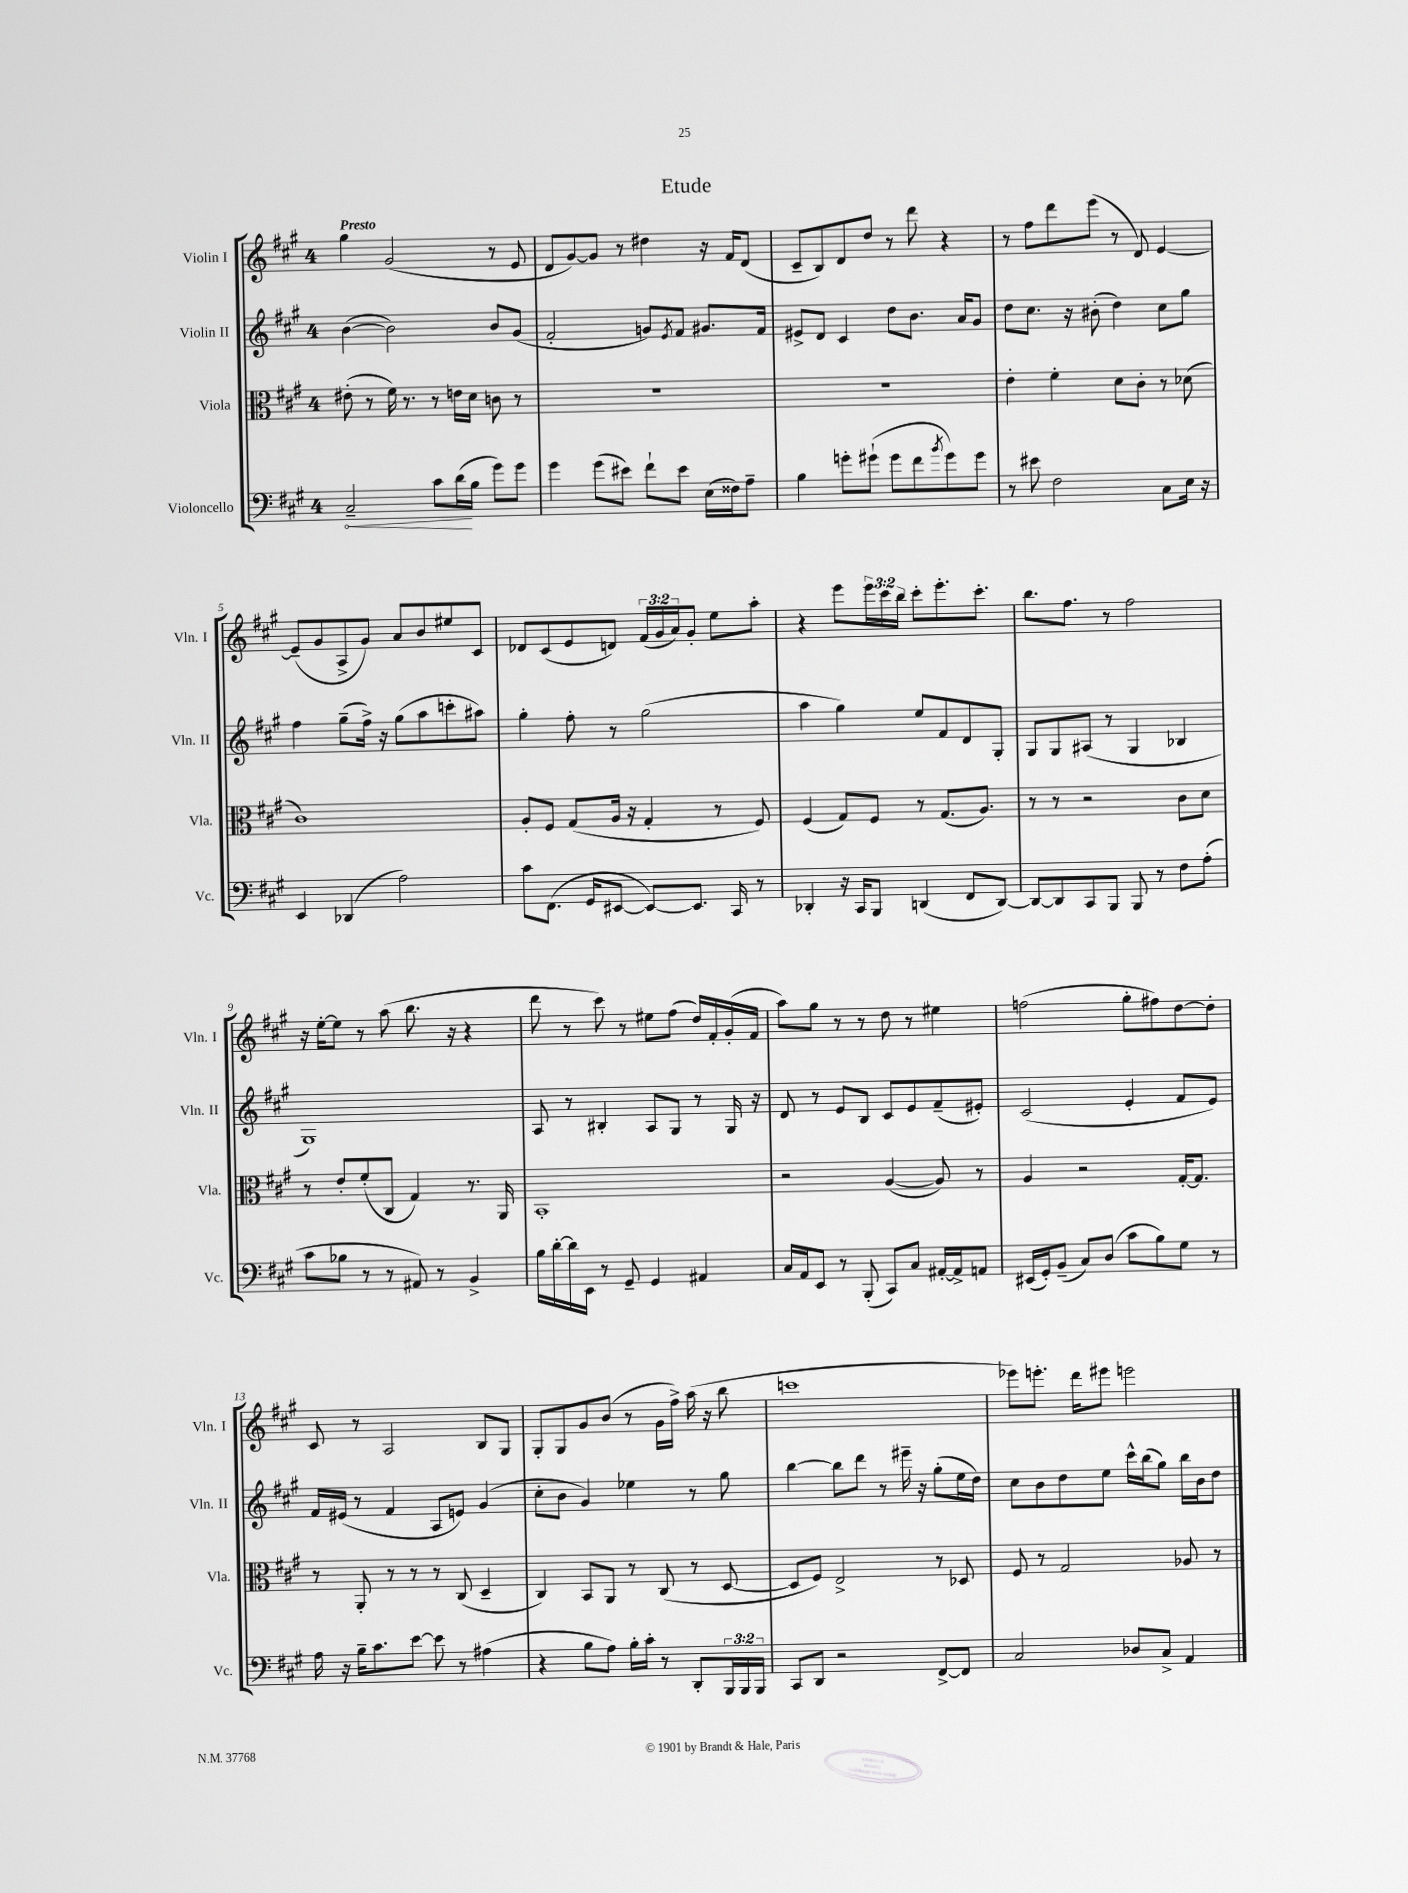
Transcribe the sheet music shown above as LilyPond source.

\header { title = "Etude" }
<<
\new StaffGroup <<
\new Staff = "s0" \with { instrumentName = "Violin I" shortInstrumentName = "Vln. I" } {
    \clef treble \key a \major \once \override Staff.TimeSignature.style = #'single-digit \time 4/4 \override Staff.TupletNumber.text = #tuplet-number::calc-fraction-text \tempo "Presto"
    gis''4 gis'2( r8 e'8 |
    d'8 gis'8~) gis'8 r8 dis''4 r16 fis'16 d'8( |
    cis'8-- b8) d'8 d''8 r8 d'''8 r4 |
    r8 fis''8 d'''8 e'''8( r8 d'8) e'4~ |
    e'8--( gis'8 a8-> gis'8) a'8 b'8 eis''8 cis'8 |
    des'8 cis'8( e'8 d'8) \tuplet 3/2 { fis'16( gis'16 a'16) } gis'8-. e''8 a''8-. |
    r4 e'''8 \tuplet 3/2 { e'''16 cis'''16 b''16 } cis'''8-. e'''8.-. cis'''8.-. |
    b''8. fis''8. r8 fis''2 |
    r16 e''16~-. e''8 r8 a''8( b''8. r16 r4 |
    d'''8 r8 cis'''8) r8 eis''8 fis''8( d''16) fis'16-. gis'16-.( fis'16 |
    a''8) gis''8 r8 r8 d''8 r8 eis''4 |
    f''2( gis''8-. fis''8) d''8~ d''8-. |
    cis'8 r8 a2 b8 gis8 |
    gis8-. gis8 gis'8 b'8( r8 gis'16 fis''16->) a''16( r16 b''8 |
    c'''1 |
    ees'''8) e'''8.-. d'''16 eis'''8 e'''2 \bar "|." |
}
\new Staff = "s1" \with { instrumentName = "Violin II" shortInstrumentName = "Vln. II" } {
    \clef treble \key a \major \once \override Staff.TimeSignature.style = #'single-digit \time 4/4
    b'4~( b'2) b'8 gis'8( |
    fis'2-. g'8) \acciaccatura { e'8 } fis'8 gis'8. fis'16 |
    eis'8-> d'8 cis'4 d''8 b'8. a'16 gis'8 |
    d''8 cis''8. r16 bis'8-.( d''4) cis''8 gis''8 |
    fis''4 gis''8--( fis''16->) r16 gis''8( a''8 c'''8-. ais''8) |
    gis''4-. fis''8-. r8 gis''2( |
    a''4 gis''4) e''8 fis'8 d'8 gis8-. |
    gis8 gis8 ais8( r8 gis4 bes4 |
    gis1) |
    a8 r8 bis4-. a8 gis8 r8 gis16 r16 |
    d'8 r8 e'8 b8 cis'8 e'8 fis'8--( eis'8-.) |
    cis'2( e'4-. fis'8 e'8) |
    fis'16 eis'16( r8 fis'4 a8 e'8) gis'4( |
    cis''8-. b'8 gis'4) ees''4 r8 gis''8 |
    b''4~ b''8 d'''8 r8 eis'''16-- r16 gis''8-.( e''16 d''16) |
    cis''8 b'8 d''8 e''8 cis'''16-^ b''16( gis''8) b''16 b'16 d''8 \bar "|." |
}
\new Staff = "s2" \with { instrumentName = "Viola" shortInstrumentName = "Vla." } {
    \clef alto \key a \major \once \override Staff.TimeSignature.style = #'single-digit \time 4/4
    eis'8-.( r8 fis'16) r8. r8 e'16 d'16 c'8 r8 |
    R1 |
    R1 |
    e'4-. fis'4-. d'8 cis'8-. r8 des'8( |
    cis'1) |
    a8-. fis8 gis8( a16 r16 gis4-. r8 fis8) |
    fis4( gis8) fis8 r8 gis8.( a8.) |
    r8 r8 r2 cis'8 d'8 |
    r8 e'8-. fis'8-.( cis8 gis4) r8. a,16 |
    b,1-. |
    r2 a4~( a8) r8 |
    a4 r2 gis16~-. gis8. |
    r8 a,8-. r8 r8 r8 cis8( d4-- |
    cis4) b,8 a,8 r8 cis8( r8 d8~ |
    d8 fis8) e2-> r8 des8 |
    fis8 r8 gis2 aes8 r8 \bar "|." |
}
\new Staff = "s3" \with { instrumentName = "Violoncello" shortInstrumentName = "Vc." } {
    \clef bass \key a \major \once \override Staff.TimeSignature.style = #'single-digit \time 4/4 \override Staff.TupletNumber.text = #tuplet-number::calc-fraction-text
    \once \override Hairpin.circled-tip = ##t cis2--\< cis'8 d'16\!( b16 gis'8) gis'8 |
    gis'4 gis'8( eis'8) fis'8-! eis'8 e16( fisis16) a8-- |
    b4 g'8-. gis'8-!( gis'8 fis'8 \acciaccatura { b'8 } gis'8) gis'8 |
    r8 eis'8 fis2 cis8 e16 r16 |
    e,4 des,4( a2) |
    cis'8 fis,8.( gis,16 eis,8~ eis,8~) eis,8. cis,16 r8 |
    des,4-. r16 cis,16 b,,8 d,4( fis,8 d,8~) |
    d,8~ d,8 cis,8 b,,8 b,,8 r8 fis8 a8-.( |
    cis'8 bes8 r8 r8 ais,8) r8 b,4-> |
    b16 d'16~-. d'16 e,16 r8 gis,8-- gis,4 ais,4 |
    cis16 a,16 e,8 r8 b,,8-.( cis,8) cis8 ais,16~-. ais,16-> a,8 |
    eis,16( gis,16-.) b,8--( cis8) d8( cis'8 b8) gis8 r8 |
    a16 r16 b16-- cis'8. e'8~ e'8 r8 ais4( |
    r4 b8 a8) b16-. cis'16-. r8 d,8-. \tuplet 3/2 { b,,16 b,,16 b,,16 } |
    cis,8 d,8 r2 fis,8~-> fis,8 |
    cis2 des8 cis8-> a,4 \bar "|." |
}
>>
>>
